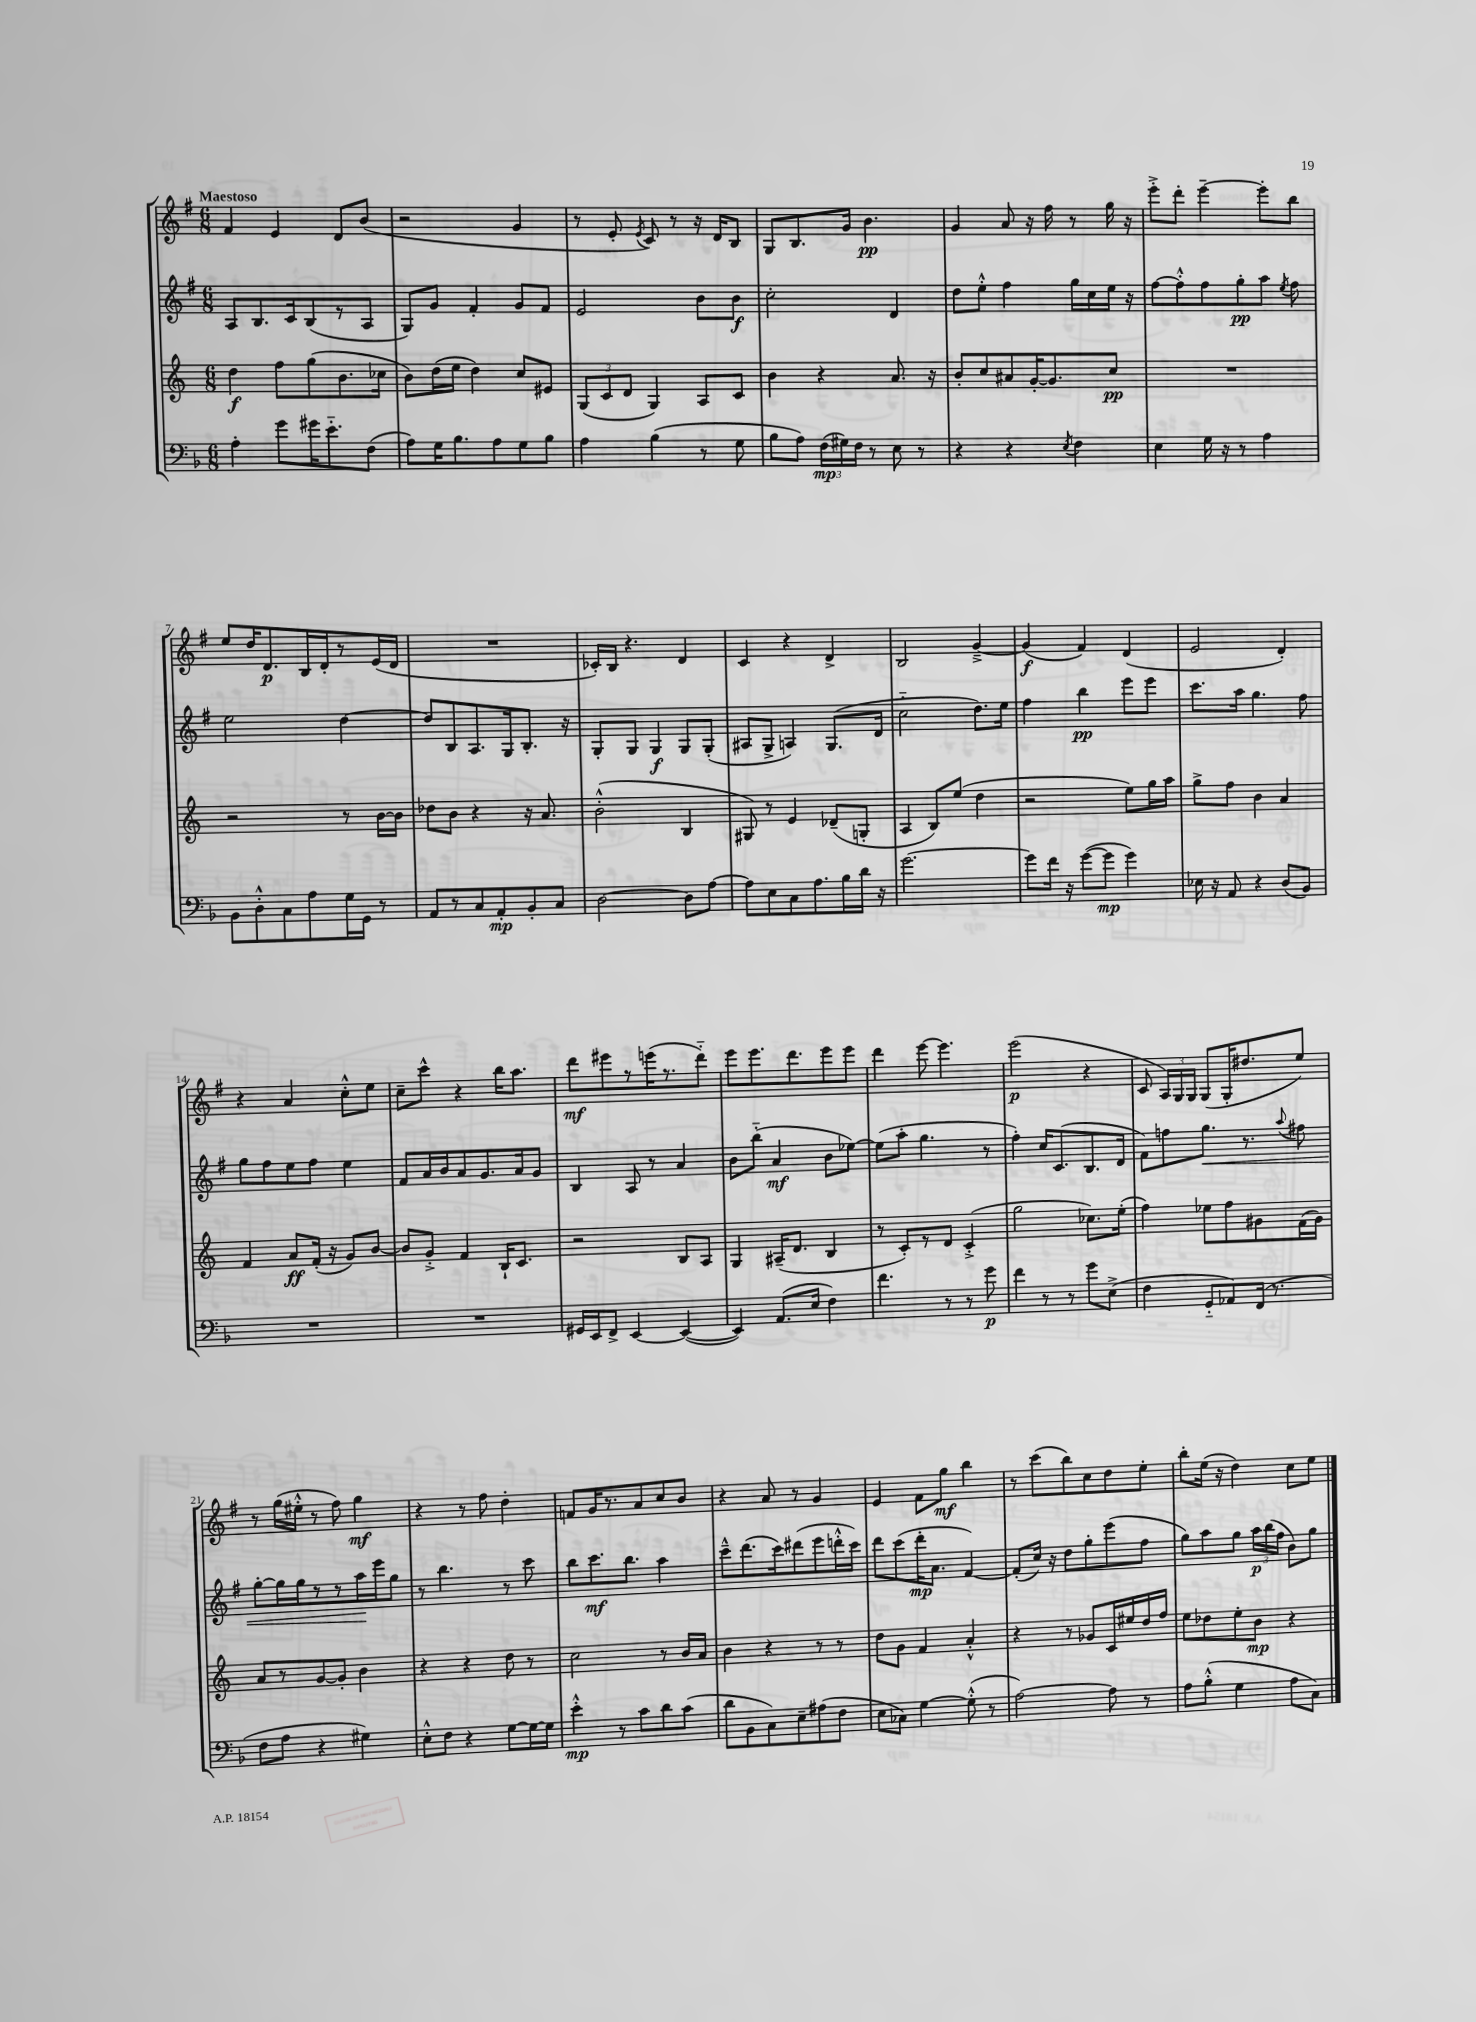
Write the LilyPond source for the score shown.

<<
\new StaffGroup <<
\new Staff = "s0" {
    \clef treble \key g \major \numericTimeSignature \time 6/8 \tempo "Maestoso"
    \autoBeamOff fis'4 e'4 d'8[ b'8]( |
    r2 g'4 |
    r8 e'8-. \acciaccatura { e'8 } c'8) r8 r16 d'16[ b8] |
    g8[ b8. g'16] b'4.\pp |
    g'4 a'8 r16 fis''16 r8 g''16 r16 |
    e'''8[-.-> d'''8]-. e'''4~-- e'''8[-. b''8] |
    e''8[ d''16 d'8.\p b16 d'16-. r8 e'16( d'16] |
    R2. |
    ces'16[-.) b16] r4. d'4 |
    c'4 r4 d'4-> |
    b2 g'4~---> |
    g'4\f( fis'4) d'4( |
    e'2 d'4-.) |
    r4 a'4 c''8[-.-^ e''8] |
    c''8[-- c'''8]-^ r4 b''16[ a''8.] |
    d'''8[\mf eis'''8 r8 e'''16( r8. d'''8]-_) |
    e'''8[ e'''8. d'''8. e'''8 e'''8] |
    d'''4 e'''8~ e'''4. |
    e'''2\p( r4 |
    c'8 \tuplet 3/2 { a16[) g16 g16] } g8[( g16-. dis''8. e''8]) |
    r8 g''16[( eis''16]-.-^ r8 fis''8) g''4\mf |
    r4 r8 fis''8 d''4-. |
    f'8[ g'16 r8. a'8 c''8 b'8] |
    r4 a'8 r8 g'4 |
    e'4 fis'8[ g''8]\mf b''4 |
    r8 c'''8[( b''8) c''8 d''8 e''8]-. |
    b''8[-. e''16]( r16 d''4) c''8[ e''8] \bar "|." |
}
\new Staff = "s1" {
    \clef treble \key g \major \numericTimeSignature \time 6/8
    \autoBeamOff a8[ b8. c'16 b8( r8 a8] |
    g8[) g'8] fis'4-. g'8[ fis'8] |
    e'2 b'8[ b'8]\f |
    c''2-. d'4 |
    d''8[ e''8]-.-^ fis''4 g''16[ c''16 e''16] r16 |
    fis''8[~ fis''8-.-^ fis''8 g''8-.\pp a''8] \acciaccatura { e''8 } fis''8 |
    e''2 d''4~ |
    d''8[ b8 a8. g16 b8.]-. r16 |
    g8[-. g8] g4\f g8[ g8]-.( |
    ais8[ g8]-> a4) g8.[( d'16] |
    c''2-_ d''8.[) e''16] |
    fis''4 b''4\pp e'''8[ e'''8] |
    c'''8.[ a''16] g''4. fis''8 |
    g''8[ fis''8 e''8 fis''8] e''4 |
    fis'8[ a'16 b'16 a'8 g'8. a'16 g'8] |
    b4 a8 r8 a'4 |
    b'8[ b''8]-_( a'4\mf b'8[ ees''8]~) |
    ees''8[( a''8]-. g''4. r8 |
    fis''4-.) c''16[ c'8.( b8. d'16] |
    fis'8[) f''8 g''8.]\< r8. \appoggiatura { a''8 } fis''8 |
    g''8[~-. g''16 g''16 r8 r8 a''16\! e'''16 g''8] |
    r8 b''4. r8 c'''8 |
    b''8[ c'''8.\mf b''8.] a''4 |
    c'''8[---^ d'''8.( c'''16) dis'''8( e'''8 d'''16-.-^ c'''16]) |
    d'''8[ c'''8( d'''16-.\mp a'8.] fis'4~) |
    fis'8[-.( c''16]) r16 d''8[ g''8-. e'''8( fis''8] |
    g''8[) a''8 g''8] \tuplet 3/2 { a''16[\p b''16( fis''16] } b'8[) g''8] \bar "|." |
}
\new Staff = "s2" {
    \clef treble \key c \major \numericTimeSignature \time 6/8
    \autoBeamOff d''4\f f''8[ g''8( b'8. ces''16] |
    b'8[) d''16( e''16] d''4) c''8[ eis'8] |
    \tuplet 3/2 { g8[( c'8 d'8] } g4) a8[ c'8] |
    b'4 r4 a'8. r16 |
    b'8[-. c''8 ais'8 g'16~-. g'8. c''8]\pp |
    R2. |
    r2 r8 b'16[~ b'16] |
    des''8[ b'8] r4 r16 a'8. |
    b'2-.-^( b4 |
    gis8) r8 e'4 des'8[--( g8]-. |
    a4 b8[) e''8]( d''4 |
    r2 e''8[) g''16 a''16] |
    g''8[-> f''8] b'4 a'4 |
    f'4 a'8[\ff f'16]-.( r16 g'8[) b'8]~ |
    b'8[ g'8]-.-> f'4 b16[-! c'8.] |
    r2 b8[ a8] |
    g4 ais16[--( d'8.] b4 |
    r8 c'8[-.) r8 d'8] c'4-.->( |
    g''2 ces''8.[) e''16]-.( |
    f''4) ees''8[ f''8 gis'8 f'16( gis'16]) |
    a'8[ r8 g'8~ g'8]-. b'4 |
    r4 r4 d''8 r8 |
    c''2 r8 b'16[ a'16] |
    b'4 r4 r8 r8 |
    d''8[ g'8] f'4 a'4-.-^ |
    r4 r8 ges'8[ c'16 eis''16 d''16 f''16] |
    e''8[ des''8 e''8-. b'8]\mp r4 \bar "|." |
}
\new Staff = "s3" {
    \clef bass \key f \major \numericTimeSignature \time 6/8
    \autoBeamOff a4-. g'8[ gis'16 e'8.-_ f8]( |
    a8[) g16 bes8. a8 g8 bes8] |
    a4 bes4( r8 g8 |
    bes8[ a8]) \tuplet 3/2 { f16[\mp( gis16) f16] } r8 e8 r8 |
    r4 r4 \acciaccatura { e8 } f4 |
    e4 g16 r16 r8 a4 |
    bes,8[ d8-.-^ c8 a8 g16 g,16] r8 |
    a,8[ r8 c8 a,8-.\mp bes,8-. c8] |
    d2~ d8[ a8]~ |
    a8[ e8 c8 a8. bes16 d'16] r16 |
    g'2.~ |
    g'8[ f'16] r16 g'8[~( g'8]\mp g'4) |
    ees16 r16 a,8 r4 d8[( bes,8]) |
    R2. |
    R2. |
    gis,16[ e,16 f,8]-> e,4~ e,4~( |
    e,4) a,8.[( e16] f4) |
    f'4. r8 r8 g'8\p |
    f'4 r8 r8 g'8[ e8]->( |
    f4 g,8[-_ aes,8) f,16]( r8. |
    f8[ a8] r4 gis4) |
    e8[-.-^ f8] r4 g8[~ g16~ g16] |
    e'4-.-^\mp r8 c'8[ d'8 c'8]( |
    d'8[ bes,8 c8) e8-- ais8( f8] |
    e8[ ces8]) g4~ g8-.-^( r8 |
    a2~) a8 r8 |
    a8[ bes8]-.-^( g4 a8[ c8]) \bar "|." |
}
>>
>>
